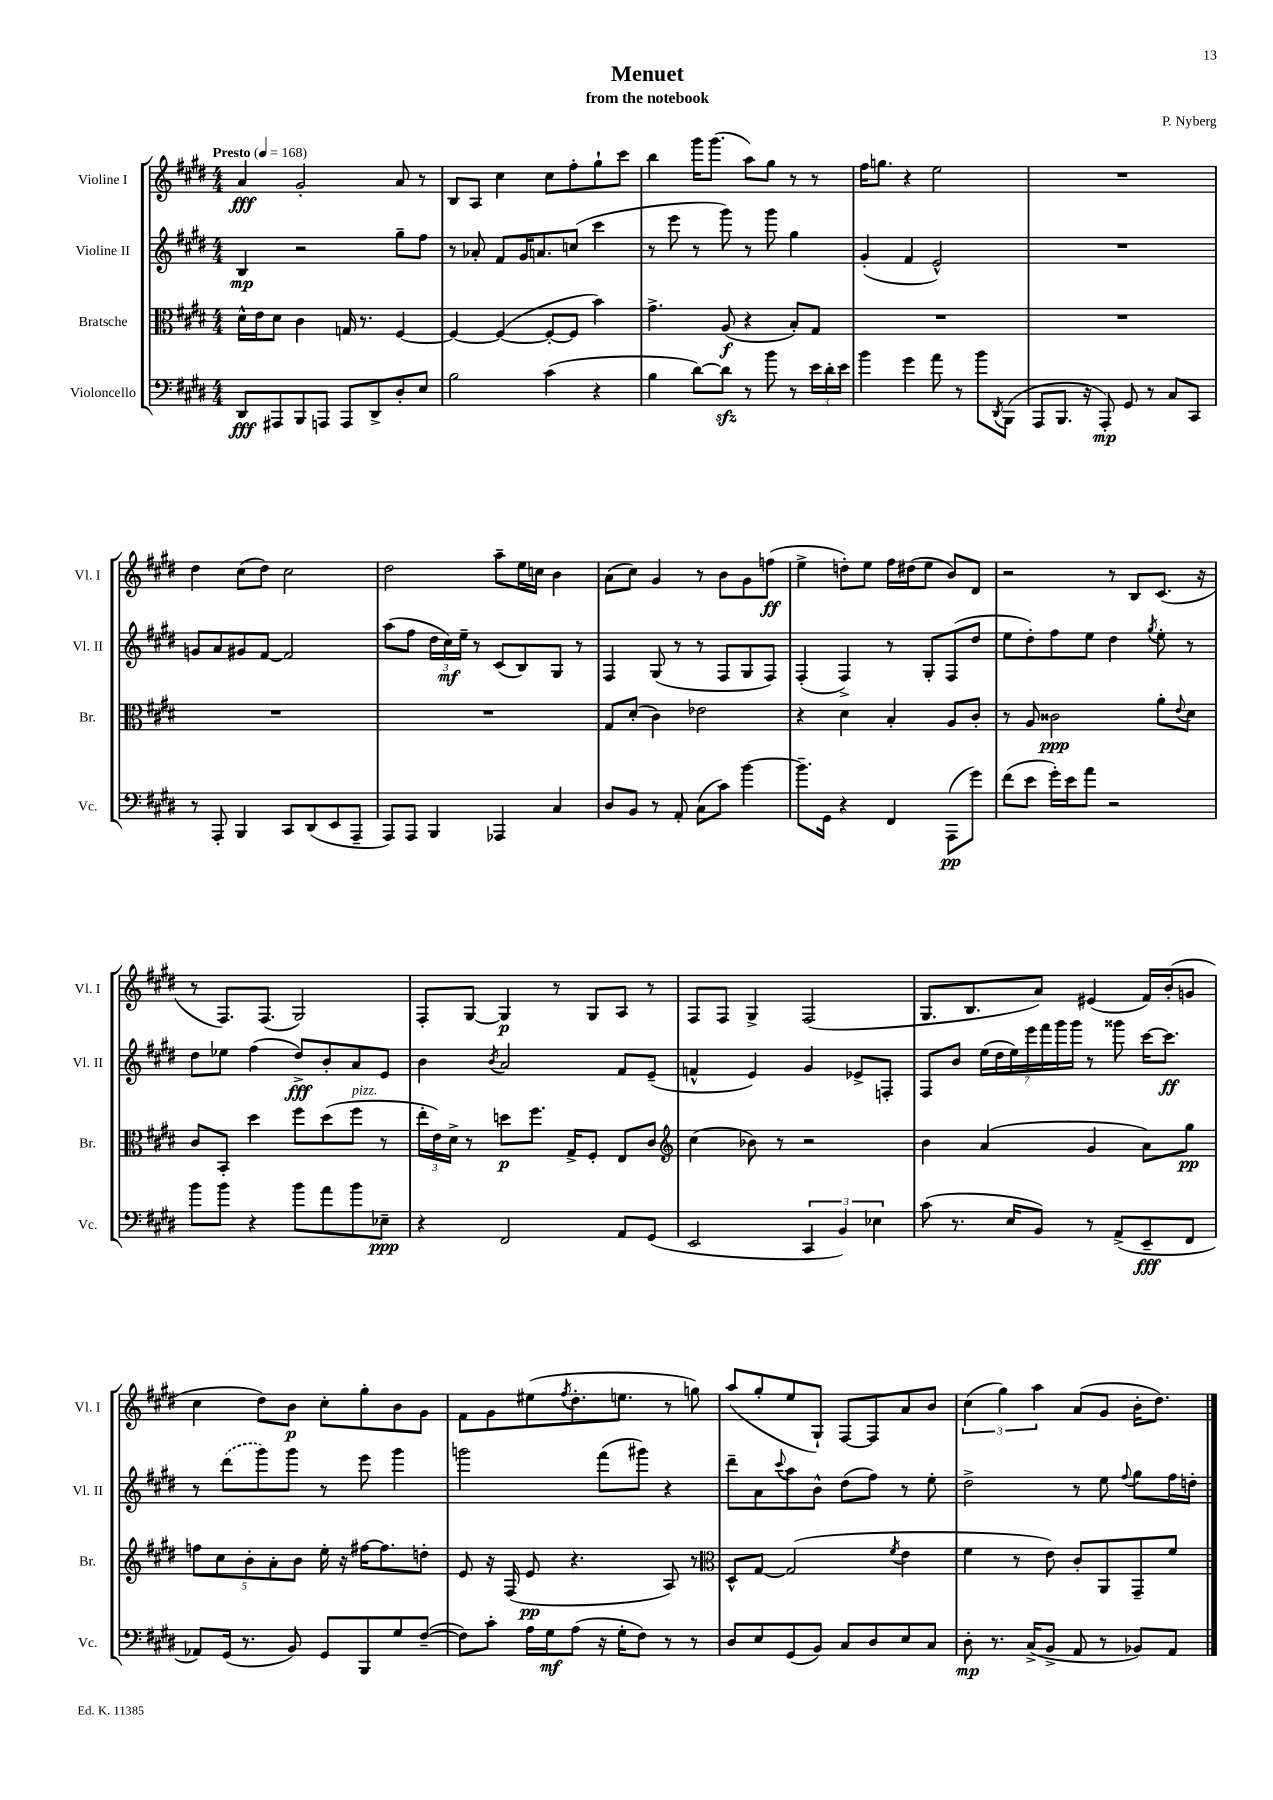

**kern	**dynam	**kern	**dynam	**kern	**dynam	**kern	**dynam
*part4	*part4	*part3	*part3	*part2	*part2	*part1	*part1
*staff4	*staff4	*staff3	*staff3	*staff2	*staff2	*staff1	*staff1
*I"Violoncello	*	*I"Bratsche	*	*I"Violine II	*	*I"Violine I	*
*I'Vc.	*	*I'Br.	*	*I'Vl. II	*	*I'Vl. I	*
*clefF4	*	*clefC3	*	*clefG2	*	*clefG2	*
*k[f#c#g#d#]	*	*k[f#c#g#d#]	*	*k[f#c#g#d#]	*	*k[f#c#g#d#]	*
*M4/4	*	*M4/4	*	*M4/4	*	*M4/4	*
*MM168	*	*MM168	*	*MM168	*	*MM168	*
=1	=1	=1	=1	=1	=1	=1	=1
!	!	!	!	!	!	!LO:TX:a:B:t=Presto	!
8DD#/L	fff	16d#^^\LL	.	4B/	mp	4a/	fff
.	.	16e\J	.	.	.	.	.
8AAA#X/	.	8d#\J	.	.	.	.	.
8BBB/	.	4c#\	.	2r	.	2g#'/	.
8AAAn/J	.	.	.	.	.	.	.
8AAA/L	.	16Gn/	.	.	.	.	.
.	.	8.r	.	.	.	.	.
8DD#^/	.	.	.	.	.	.	.
8D#'/	.	[4F#/	.	8gg#~\L	.	8a/	.
8E/J	.	.	.	8ff#\J	.	8r	.
=2	=2	=2	=2	=2	=2	=2	=2
2B\	.	4F#/_	.	8r	.	8B/L	.
.	.	.	.	8a-X'/	.	8A/J	.
.	.	(4F#/_	.	8f#/L	.	4cc#\	.
.	.	.	.	16g#/K	.	.	.
.	.	.	.	8.an/	.	.	.
(4c#\	.	8F#'/L_	.	.	.	8cc#\L	.
.	.	8F#/J]	.	(8ccn/J	.	8ff#'\	.
4r	.	4b\)	.	4ccc#\	.	8gg#`\	.
.	.	.	.	.	.	8ccc#\J	.
=3	=3	=3	=3	=3	=3	=3	=3
4B\	.	4.g#^\	.	8r	.	4bb\	.
.	.	.	.	8eee\	.	.	.
[8d#\L)	.	.	.	8r	.	16ggg#\KL	.
.	.	.	.	.	.	(8.ggg#\J	.
8d#zz\J]	.	(8A/	f	8ggg#\)	.	.	.
8r	.	4r	.	8r	.	8aa\L)	.
8b\	.	.	.	8ggg#\	.	8gg#\J	.
8r	.	8B'/L)	.	4gg#\	.	8r	.
24e\LL	.	8G#/J	.	.	.	8r	.
24d#'\	.	.	.	.	.	.	.
24e\JJ	.	.	.	.	.	.	.
=4	=4	=4	=4	=4	=4	=4	=4
4b\	.	1r	.	(4g#'/	.	16ff#\KL	.
.	.	.	.	.	.	8.ggn\J	.
4g#\	.	.	.	4f#/	.	4r	.
8a\	.	.	.	2e^^/)	.	2ee\	.
8r	.	.	.	.	.	.	.
8b\L	.	.	.	.	.	.	.
8qDD#/	.	.	.	.	.	.	.
(8BBB\J	.	.	.	.	.	.	.
=5	=5	=5	=5	=5	=5	=5	=5
8AAA/L	.	1r	.	1r	.	1r	.
8.BBB/J	.	.	.	.	.	.	.
16r	.	.	.	.	.	.	.
8AAA'/)	mp	.	.	.	.	.	.
8GG#/	.	.	.	.	.	.	.
8r	.	.	.	.	.	.	.
8C#/L	.	.	.	.	.	.	.
8CC#/J	.	.	.	.	.	.	.
!!LO:LB:g=z
=6	=6	=6	=6	=6	=6	=6	=6
8r	.	1r	.	8gn/L	.	4dd#\	.
8AAA'/	.	.	.	8a/	.	.	.
4BBB/	.	.	.	8g#X/	.	(8cc#\L	.
.	.	.	.	[8f#/J	.	8dd#\J)	.
8CC#/L	.	.	.	2f#/]	.	2cc#\	.
(8DD#/	.	.	.	.	.	.	.
8EE/	.	.	.	.	.	.	.
8AAA~/J	.	.	.	.	.	.	.
=7	=7	=7	=7	=7	=7	=7	=7
8AAA/L)	.	1r	.	(8aa\L	.	2dd#\	.
8AAA/J	.	.	.	8ff#\J	.	.	.
4BBB/	.	.	.	24dd#\LL	.	.	.
.	.	.	.	24cc#\)	mf	.	.
.	.	.	.	24ee~\JJ	.	.	.
.	.	.	.	8r	.	.	.
4AAA-X/	.	.	.	(8c#/L	.	8aa~\L	.
.	.	.	.	8B/)	.	16ee\L	.
.	.	.	.	.	.	16ccn\JJ	.
4C#/	.	.	.	8G#/J	.	4b\	.
.	.	.	.	8r	.	.	.
=8	=8	=8	=8	=8	=8	=8	=8
8D#/L	.	8G#/L	.	4F#/	.	(8a\L	.
8BB/J	.	(8d#'/J	.	.	.	8cc#\J)	.
8r	.	4c#\)	.	(8G#/	.	4g#/	.
8AA'/	.	.	.	8r	.	.	.
(8C#\L	.	2e-X\	.	8r	.	8r	.
8c#\J)	.	.	.	8F#/L	.	8b\L	.
[4b\	.	.	.	8G#/	.	8g#\	.
.	.	.	.	8F#/J)	.	(8ffn\J	ff
=9	=9	=9	=9	=9	=9	=9	=9
8.b~\L]	.	4r	.	(4F#'/	.	4ee^\	.
16GG#\Jk	.	.	.	.	.	.	.
4r	.	4d#\	.	4F#^/)	.	8ddn'\L)	.
.	.	.	.	.	.	8ee\J	.
4FF#/	.	4B'/	.	8r	.	16ff#\LL	.
.	.	.	.	.	.	(16dd#X\J	.
.	.	.	.	8G#'/L	.	8ee\J	.
(8AAA\L	pp	8A/L	.	(8F#/	.	8b/L)	.
8g#\J)	.	8c#'/J	.	8dd#/J	.	8d#/J	.
=10	=10	=10	=10	=10	=10	=10	=10
(8f#\L	.	8r	.	8ee\L	.	2r	.
8e\J	.	8A/	.	8dd#'\)	.	.	.
16g#'\LL)	.	2c##X\	ppp	8ff#\	.	.	.
16e\J	.	.	.	.	.	.	.
8a\J	.	.	.	8ee\J	.	.	.
2r	.	.	.	4dd#\	.	8r	.
.	.	.	.	.	.	8B/L	.
.	.	.	.	8qgg#/	.	.	.
.	.	8a'\L	.	8ee'\	.	(8.c#/J	.
.	.	8qqe/	.	.	.	.	.
.	.	8d#\J	.	8r	.	.	.
.	.	.	.	.	.	16r	.
!!LO:LB:g=z
=11	=11	=11	=11	=11	=11	=11	=11
8b\L	.	8c#/L	.	8dd#\L	.	8r	.
8b\J	.	8BB'/J	.	8ee-X\J	.	8.F#/L)	.
4r	.	4dd#\	.	(4ff#\	.	.	.
.	.	.	.	.	.	(8.F#/J	.
8b\L	.	8ff#\L	.	8dd#^/L)	fff	2G#/)	.
8a\	.	(8dd#\	.	8b'/	.	.	.
!	!	!LO:TX:a:i:t=pizz.	!	!	!	!	!
8b\	.	8ff#\J	.	8a/	.	.	.
8E-X~\J	ppp	8r	.	8e/J	.	.	.
=12	=12	=12	=12	=12	=12	=12	=12
4r	.	24ee'\LL	.	4b\	.	8F#'/L	.
.	.	24e\)	.	.	.	.	.
.	.	24d#^\JJ	.	.	.	.	.
.	.	8r	.	.	.	[8G#/J	.
.	.	.	.	8qb/	.	.	.
2FF#/	.	8ddn\L	p	2a/	.	4G#/]	p
.	.	8.ff#\J	.	.	.	.	.
.	.	.	.	.	.	8r	.
.	.	16G#^/KL	.	.	.	.	.
.	.	8F#'/J	.	.	.	8G#/L	.
8AA/L	.	8E/L	.	8f#/L	.	8A/J	.
(8GG#/J	.	8c#/J	.	(8e~/J	.	8r	.
=13	=13	=13	=13	=13	=13	=13	=13
*	*	*clefG2	*	*	*	*	*
2EE/	.	(4cc#\	.	4fn^^/	.	8F#/L	.
.	.	.	.	.	.	8F#/J	.
.	.	8b-X\)	.	4e/)	.	4G#^/	.
.	.	8r	.	.	.	.	.
6CC#/	.	2r	.	4g#/	.	(2F#/	.
6BB/)	.	.	.	.	.	.	.
.	.	.	.	8e-X^/L	.	.	.
6E-X\	.	.	.	.	.	.	.
.	.	.	.	8Fn'/J	.	.	.
=14	=14	=14	=14	=14	=14	=14	=14
(8c#\	.	4b\	.	8F#/L	.	8.G#/L	.
8.r	.	.	.	8b/J	.	.	.
.	.	.	.	.	.	8.B/	.
.	.	(4a/	.	(28ee\LL	.	.	.
.	.	.	.	28dd#\	.	.	.
16E/KL	.	.	.	.	.	.	.
.	.	.	.	28ee\)	.	.	.
.	.	.	.	28eee\	.	.	.
8BB/J)	.	.	.	.	.	8a/J)	.
.	.	.	.	28fff#\	.	.	.
.	.	.	.	28ggg#\	.	.	.
.	.	.	.	28ggg#\JJ	.	.	.
8r	.	4g#/	.	8r	.	(4e#X/	.
(8AA^/L	.	.	.	8ggg##X\	.	.	.
8EE~/	fff	8a\L)	.	[16ccc#\KL	.	16f#/LL)	.
.	.	.	.	8.ccc#\J]	ff	(16b'/J	.
8FF#/J	.	8gg#\J	pp	.	.	8gn/J	.
!!LO:LB:g=z
=15	=15	=15	=15	=15	=15	=15	=15
8AA-X/L)	.	10ffn\L	.	8r	.	4cc#\	.
.	.	10cc#\	.	.	.	.	.
(16GG#/Jk	.	.	.	(8ddd#\L	.	.	.
8.r	.	.	.	.	.	.	.
.	.	10b'\	.	.	.	.	.
.	.	.	.	8ggg#\)	.	8dd#\L)	.
.	.	10a'\	.	.	.	.	.
8BB/)	.	.	.	8ggg#\J	.	8b\J	p
.	.	10b\J	.	.	.	.	.
8GG#/L	.	16ee'\	.	8r	.	8cc#'\L	.
.	.	16r	.	.	.	.	.
8BBB/	.	[16ff#X\KL	.	8eee\	.	8gg#'\	.
.	.	8.ff#\]	.	.	.	.	.
8G#/	.	.	.	4ggg#\	.	8b\	.
([8F#~/J	.	8ddn'\J	.	.	.	8g#\J	.
=16	=16	=16	=16	=16	=16	=16	=16
8F#\L])	.	8e/	.	2gggn\	.	8f#\L	.
8c#'\J	.	16r	.	.	.	8g#\	.
.	.	(16F#/	.	.	.	.	.
16A\LL	.	8e/	pp	.	.	(8ee#X\	.
16G#\J	mf	.	.	.	.	.	.
.	.	.	.	.	.	8qff#/	.
(8A\J	.	4.r	.	.	.	8.dd#'\	.
16r	.	.	.	(8fff#\L	.	.	.
16G#'\KL	.	.	.	.	.	8.een\J	.
8F#\J)	.	.	.	8ggg#X\J)	.	.	.
8r	.	8A/)	.	4r	.	8r	.
8r	.	8r	.	.	.	8ggn\)	.
=17	=17	=17	=17	=17	=17	=17	=17
*	*	*clefC3	*	*	*	*	*
8D#/L	.	8D#^^/L	.	8ddd#~\L	.	(8aa/L	.
8E/	.	[8G#/J	.	8a\	.	8gg#'/	.
.	.	.	.	8qqccc#/	.	.	.
(8GG#/	.	(2G#/]	.	8aa\	.	8ee/	.
8BB/J)	.	.	.	8b^^\J	.	8G#`/J)	.
8C#/L	.	.	.	(8dd#\L	.	[8F#/L	.
8D#/	.	.	.	8ff#\J)	.	8F#/]	.
.	.	8qf#/	.	.	.	.	.
8E/	.	4e\	.	8r	.	8a/	.
8C#/J	.	.	.	8ee'\	.	8b/J	.
=18	=18	=18	=18	=18	=18	=18	=18
8D#'\	mp	4f#\	.	2dd#^\	.	(6cc#\	.
8.r	.	.	.	.	.	.	.
.	.	.	.	.	.	6gg#\)	.
.	.	8r	.	.	.	.	.
(16C#^/KL	.	.	.	.	.	.	.
.	.	.	.	.	.	6aa\	.
8BB^/J	.	8e\)	.	.	.	.	.
8AA/	.	8c#'/L	.	8r	.	(8a/L	.
8r	.	8AA/	.	8ee\	.	8g#/J	.
.	.	.	.	8qqff#/	.	.	.
8BB-X/L)	.	8GG#~/	.	8gg#\L	.	16b'\KL	.
.	.	.	.	.	.	8.dd#\J)	.
8AA/J	.	8f#/J	.	16ff#\L	.	.	.
.	.	.	.	16ddn'\JJ	.	.	.
==	==	==	==	==	==	==	==
*-	*-	*-	*-	*-	*-	*-	*-
